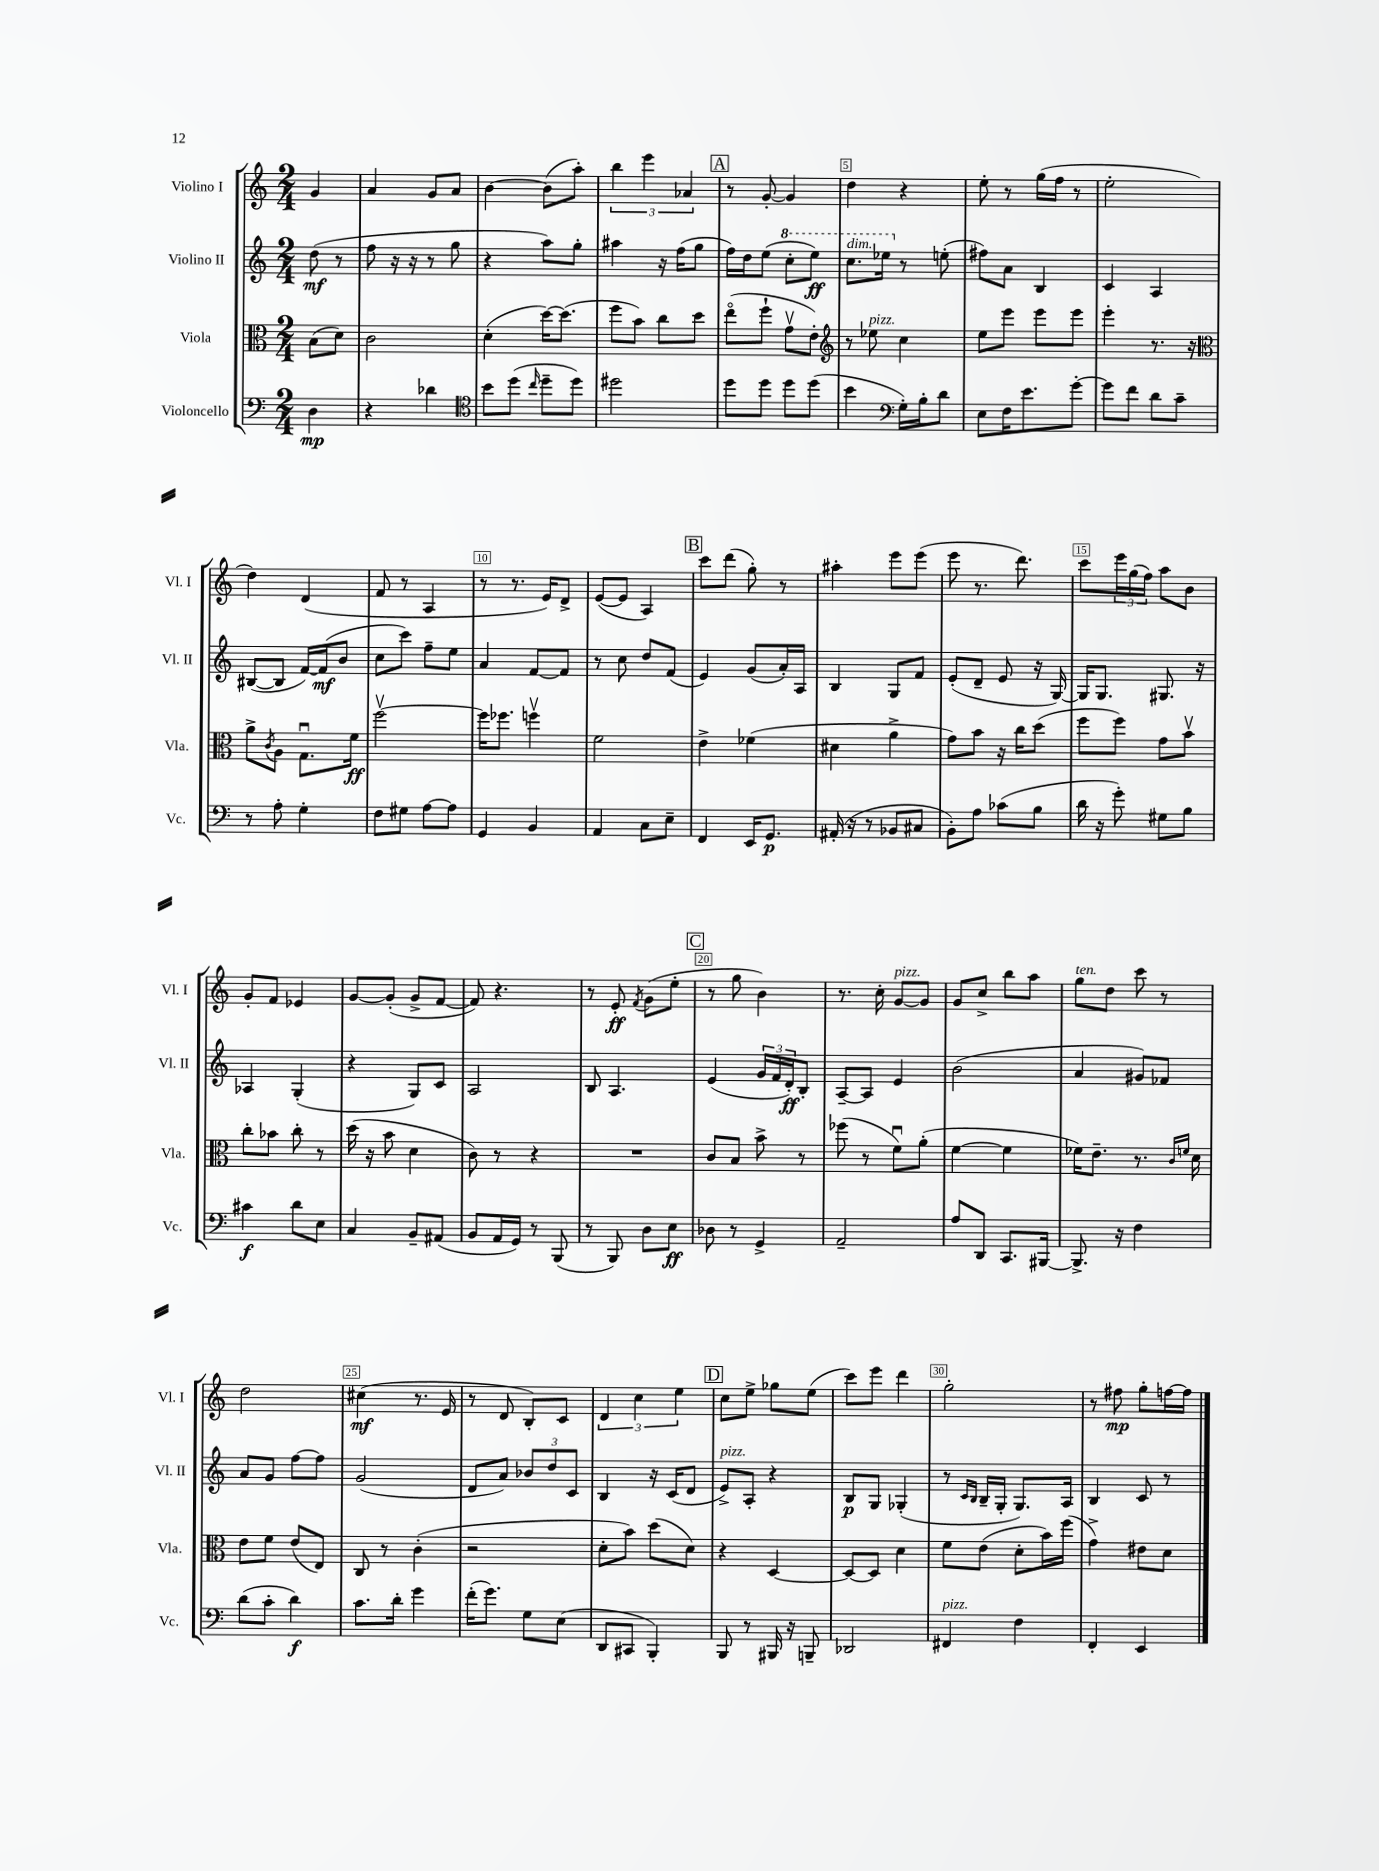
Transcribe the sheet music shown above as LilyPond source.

<<
\new StaffGroup <<
\new Staff = "s0" \with { instrumentName = "Violino I" shortInstrumentName = "Vl. I" } {
    \clef treble \key c \major \numericTimeSignature \time 2/4 \partial 4
    g'4 |
    a'4 g'8 a'8 |
    b'4~ b'8( a''8-.) |
    \tuplet 3/2 { b''4 e'''4 aes'4 } |
    \mark \markup { \box "A" } r8 g'8~-. g'4 |
    d''4 r4 |
    e''8-. r8 g''16( f''16 r8 |
    e''2-. |
    d''4) d'4( |
    f'8 r8 a4 |
    r8 r8. e'16) d'8-> |
    e'8~( e'8 a4) |
    \mark \markup { \box "B" } c'''8 d'''8( g''8-.) r8 |
    ais''4-. e'''8 e'''8( |
    e'''8 r8. d'''8.) |
    c'''8 \tuplet 3/2 { e'''16 g''16( f''16) } a''8 b'8 |
    g'8-. f'8 ees'4 |
    g'8~ g'8-.( g'8-> f'8~ |
    f'8) r4. |
    r8 e'8-.\ff \acciaccatura { f'8 } g'8( e''8-. |
    \mark \markup { \box "C" } r8 g''8 b'4) |
    r8. c''16-. g'8~^\markup { \italic "pizz." } g'8 |
    g'8 c''8-> b''8 a''8 |
    g''8^\markup { \italic "ten." } d''8 c'''8 r8 |
    d''2 |
    cis''4\mf( r8. e'16 |
    r8 d'8 b8-.) c'8 |
    \tuplet 3/2 { d'4 c''4 e''4 } |
    \mark \markup { \box "D" } c''8 e''8-> ges''8 e''8( |
    c'''8) e'''8 d'''4 |
    g''2-. |
    r8 fis''8\mp g''8-. f''16~ f''16 \bar "|." |
}
\new Staff = "s1" \with { instrumentName = "Violino II" shortInstrumentName = "Vl. II" } {
    \clef treble \key c \major \numericTimeSignature \time 2/4 \partial 4
    d''8\mf( r8 |
    f''8 r16 r16 r8 g''8 |
    r4 a''8) g''8-. |
    ais''4 r16 f''16( g''8 |
    \mark \markup { \box "A" } f''16) d''16 e''8( \ottava #1 c'''8-. e'''8\ff) |
    c'''8.^\markup { \italic "dim." } ees'''16 \ottava #0 r8 e''!8-.( |
    fis''8) a'8 b4 |
    c'4 a4 |
    bis8~( bis8 f'16~) f'16\mf( b'8 |
    c''8 c'''8) f''8-- e''8 |
    a'4 f'8~ f'8 |
    r8 c''8 d''8 f'8( |
    \mark \markup { \box "B" } e'4) g'8( a'16-.) a16 |
    b4 g8 f'8 |
    e'8-.( d'8-- e'8 r16 g16~) |
    g16 g8. gis8. r16 |
    aes4 g4-.( |
    r4 g8) c'8 |
    a2 |
    b8 a4. |
    \mark \markup { \box "C" } e'4( \tuplet 3/2 { g'16 f'16 d'16-.\ff) } b8-. |
    a8~-- a8 e'4 |
    b'2( |
    a'4 gis'8) fes'8 |
    a'8 g'8 f''8~ f''8 |
    g'2( |
    d'8 a'8) \tuplet 3/2 { bes'8 d''8 c'8 } |
    b4 r16 c'16( d'8 |
    \mark \markup { \box "D" } e'8->^\markup { \italic "pizz." }) a8-. r4 |
    b8\p g8 ges4-.( |
    r8 \grace { c'16 b16 } b16-- g16-. g8.) a16 |
    b4 c'8 r8 \bar "|." |
}
\new Staff = "s2" \with { instrumentName = "Viola" shortInstrumentName = "Vla." } {
    \clef alto \key c \major \numericTimeSignature \time 2/4 \partial 4
    b8( d'8) |
    c'2 |
    d'4-.( d''16~) d''8.( |
    f''8 b'8) c''8 d''8 |
    \mark \markup { \box "A" } e''8\flageolet( f''8-! g'8\upbow e'8-.) |
    \clef treble r8 ees''8^\markup { \italic "pizz." } c''4 |
    e''8 e'''8 e'''8 e'''8 |
    e'''4-. r8. r16 |
    \clef alto a'8-> \acciaccatura { c'8 } a8 g8.\downbow f'16\ff |
    f''2~\upbow |
    f''16 fes''8. f''4\upbow |
    f'2 |
    \mark \markup { \box "B" } e'4-> fes'4( |
    dis'4 a'4-> |
    g'8) b'8 r16 c''16 d''8( |
    f''8 f''8) g'8 b'8\upbow |
    c''8-. bes'8 c''8-. r8 |
    d''16( r16 b'8 d'4 |
    c'8) r8 r4 |
    R2 |
    \mark \markup { \box "C" } c'8 b8 b'8-> r8 |
    fes''8( r8 f'8\downbow) a'8-.( |
    f'4~ f'4 |
    fes'16) e'8.-- r8. \grace { c'16 f'16 } d'16 |
    e'8 f'8 e'8( e8) |
    c8 r8 c'4-.( |
    r2 |
    d'8-. b'8) d''8( d'8) |
    \mark \markup { \box "D" } r4 d4~ |
    d8~ d8 d'4 |
    f'8 e'8( d'8-. b'16) f''16( |
    g'4->) eis'8 d'8 \bar "|." |
}
\new Staff = "s3" \with { instrumentName = "Violoncello" shortInstrumentName = "Vc." } {
    \clef bass \key c \major \numericTimeSignature \time 2/4 \partial 4
    d4\mp |
    r4 des'4 |
    \clef tenor b'8 d''8( \grace { c''16 } d''8-- d''8) |
    dis''2 |
    \mark \markup { \box "A" } d''8 d''8 d''8 d''8( |
    b'4 \clef bass g16-.) b16-. d'8 |
    e8 f16 e'8. g'8~-. |
    g'8 f'8 d'8 c'8-- |
    r8 a8-. g4-. |
    f8 gis8 a8~ a8 |
    g,4 b,4 |
    a,4 c8 e8-- |
    \mark \markup { \box "B" } f,4 e,16 g,8.\p |
    ais,16-.( r16 r8 bes,8 cis8 |
    b,8-.) a8 ces'8( b8 |
    d'16 r16 g'8-.) gis8 b8 |
    cis'4\f d'8 e8 |
    c4 b,8-- ais,8( |
    b,8 a,16 g,16) r8 b,,8( |
    r8 b,,8) d8 e8\ff |
    \mark \markup { \box "C" } des8 r8 g,4-> |
    a,2-- |
    a8 d,8 c,8. bis,,16~ |
    bis,,8.-> r16 f4 |
    d'8( c'8-. d'4\f) |
    c'8. d'16-. g'4 |
    f'16-.( g'8.) g8 e8( |
    d,8 cis,8 b,,4-.) |
    \mark \markup { \box "D" } b,,8 r8 bis,,16 r16 b,,8-- |
    des,2 |
    fis,4^\markup { \italic "pizz." } f4 |
    f,4-. e,4 \bar "|." |
}
>>
>>
\layout { \context { \Score \override BarNumber.break-visibility = ##(#f #t #t) barNumberVisibility = #(every-nth-bar-number-visible 5) \override BarNumber.stencil = #(make-stencil-boxer 0.1 0.3 ly:text-interface::print) } }
